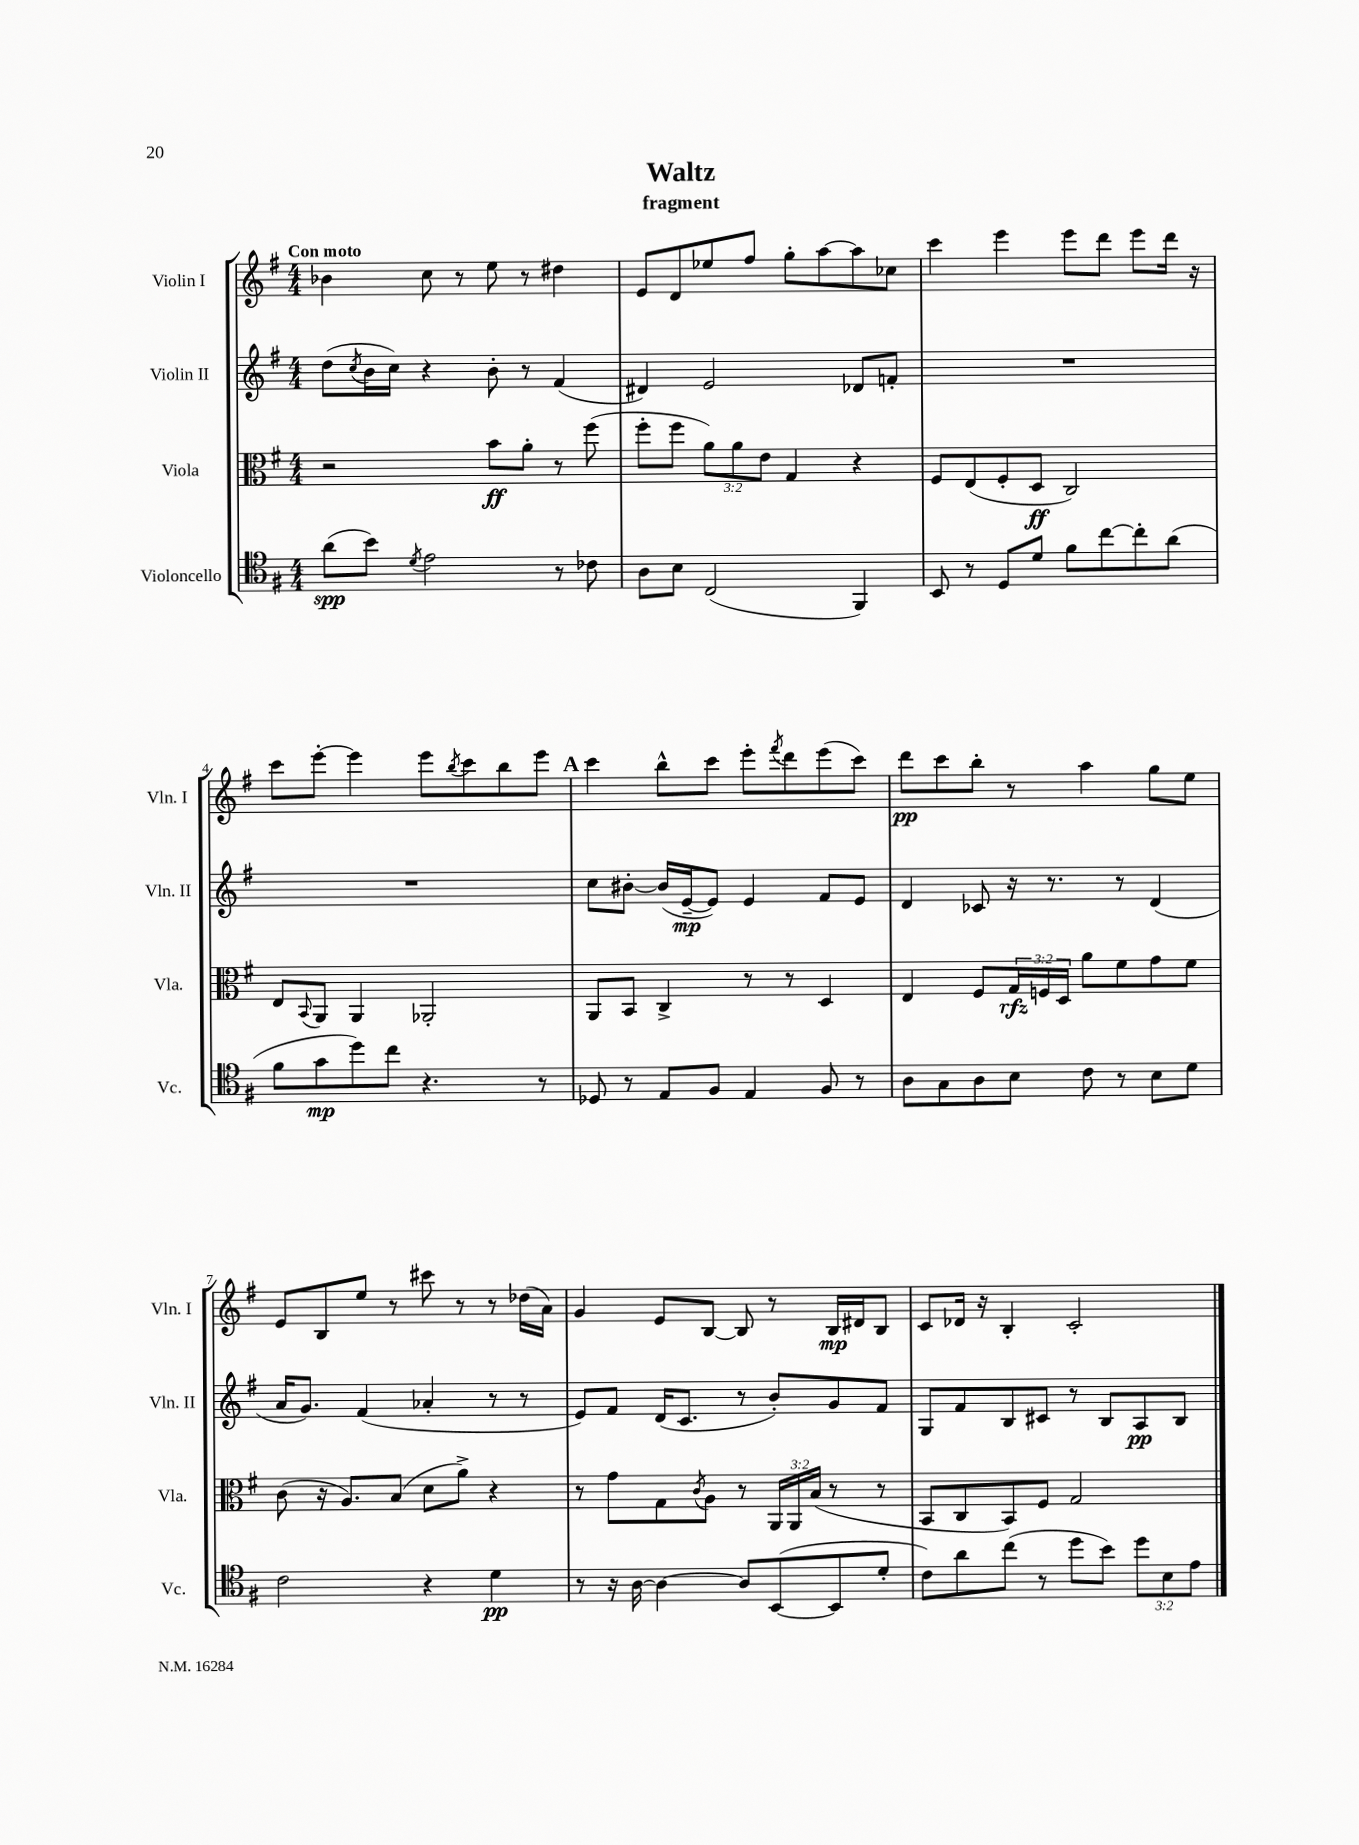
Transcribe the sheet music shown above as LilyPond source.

\header { title = "Waltz" subtitle = "fragment" }
<<
\new StaffGroup <<
\new Staff = "s0" \with { instrumentName = "Violin I" shortInstrumentName = "Vln. I" } {
    \clef treble \key g \major \numericTimeSignature \time 4/4 \tempo "Con moto"
    bes'4 c''8 r8 e''8 r8 dis''4 |
    e'8 d'8 ees''8 fis''8 g''8-. a''8~ a''8 ces''8 |
    c'''4 e'''4 e'''8 d'''8 e'''8 d'''16 r16 |
    c'''8 e'''8~-. e'''4 e'''8 \acciaccatura { b''8 } c'''8 b''8 e'''8 |
    \mark \markup { \bold "A" } c'''4 b''8-^ c'''8 e'''8-. \acciaccatura { fis'''8 } d'''8 e'''8( c'''8) |
    d'''8\pp c'''8 b''8-. r8 a''4 g''8 e''8 |
    e'8 b8 e''8 r8 cis'''8 r8 r8 des''16( a'16) |
    g'4 e'8 b8~ b8 r8 b16\mp dis'16 b8 |
    c'8 des'16 r16 b4-. c'2-. \bar "|." |
}
\new Staff = "s1" \with { instrumentName = "Violin II" shortInstrumentName = "Vln. II" } {
    \clef treble \key g \major \numericTimeSignature \time 4/4
    d''8( \acciaccatura { c''8 } b'16 c''16) r4 b'8-. r8 fis'4( |
    dis'4) e'2 des'8 f'8-. |
    R1 |
    R1 |
    \mark \markup { \bold "A" } c''8 bis'8~-. bis'16( e'16~--\mp e'8) e'4 fis'8 e'8 |
    d'4 ces'8 r16 r8. r8 d'4( |
    a'16 g'8.) fis'4( aes'4-. r8 r8 |
    e'8) fis'8 d'16( c'8. r8 b'8-.) g'8 fis'8 |
    g8 fis'8 b8 cis'8 r8 b8 a8\pp b8 \bar "|." |
}
\new Staff = "s2" \with { instrumentName = "Viola" shortInstrumentName = "Vla." } {
    \clef alto \key g \major \numericTimeSignature \time 4/4 \override Staff.TupletNumber.text = #tuplet-number::calc-fraction-text
    r2 b'8\ff a'8-. r8 fis''8( |
    fis''8-. fis''8 \tuplet 3/2 { a'8) a'8 e'8 } g4 r4 |
    fis8 e8( fis8-. d8\ff c2) |
    e8 \appoggiatura { b,8 } a,8 a,4 aes,2-. |
    \mark \markup { \bold "A" } a,8 b,8 c4-> r8 r8 d4 |
    e4 fis8 \tuplet 3/2 { g16\rfz f16 d16 } a'8 fis'8 g'8 fis'8 |
    c'8( r16 a8.) b8( d'8 a'8->) r4 |
    r8 g'8 g8 \acciaccatura { c'8 } a8 r8 \tuplet 3/2 { a,16 a,16 b16( } r8 r8 |
    b,8 c8 b,8) fis8 g2 \bar "|." |
}
\new Staff = "s3" \with { instrumentName = "Violoncello" shortInstrumentName = "Vc." } {
    \clef tenor \key g \major \numericTimeSignature \time 4/4 \override Staff.TupletNumber.text = #tuplet-number::calc-fraction-text
    a'8\spp( b'8) \acciaccatura { d'8 } e'2 r8 ces'8 |
    a8 b8 c2( fis,4) |
    b,8 r8 d8 d'8 fis'8 c''8~ c''8-. a'8( |
    fis'8 g'8\mp d''8) c''8 r4. r8 |
    \mark \markup { \bold "A" } des8 r8 e8 fis8 e4 fis8 r8 |
    a8 g8 a8 b8 c'8 r8 b8 d'8 |
    c'2 r4 d'4\pp |
    r8 r16 a16~ a4~ a8 b,8~( b,8 d'8-. |
    c'8) a'8 c''8( r8 d''8 b'8) \tuplet 3/2 { d''8 b8 e'8 } \bar "|." |
}
>>
>>
